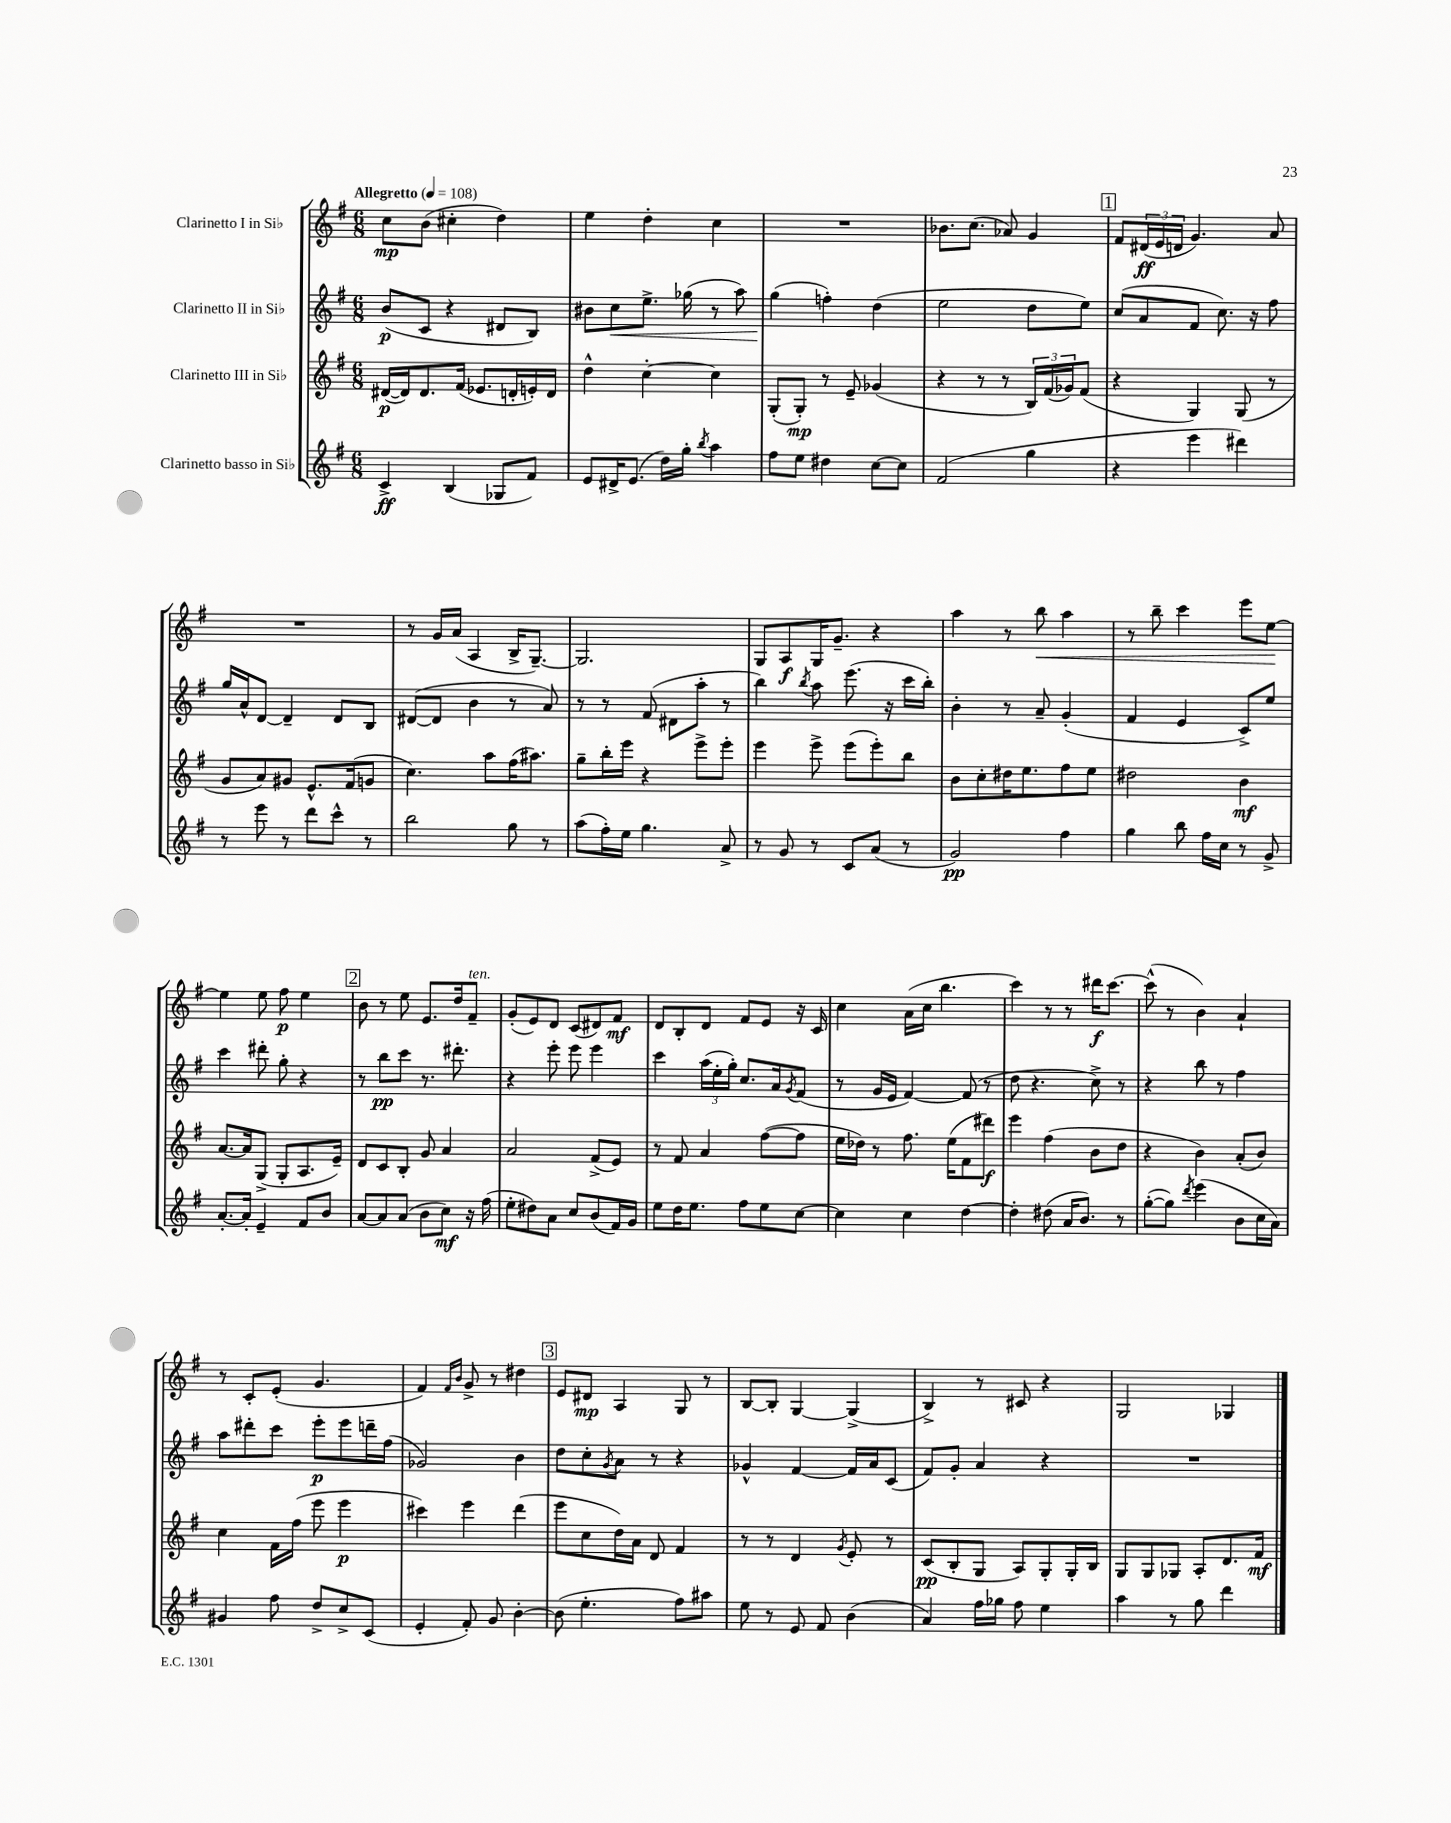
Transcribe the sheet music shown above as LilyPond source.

<<
\new StaffGroup <<
\new Staff = "s0" \with { instrumentName = "Clarinetto I in Sib" } {
    \clef treble \key g \major \numericTimeSignature \time 6/8 \tempo "Allegretto" 4 = 108
    c''8\mp b'8( cis''4-. d''4) |
    e''4 d''4-. c''4 |
    R2. |
    bes'8. c''8.( aes'8) g'4 |
    \mark \markup { \box "1" } fis'8 \tuplet 3/2 { dis'16\ff( e'16 d'16 } g'4.) a'8 |
    R2. |
    r8 g'16 a'16( a4 b16-> g8.~--) |
    g2. |
    g8 a8\f g16 g'8.-- r4 |
    a''4 r8 b''8\< a''4 |
    r8 b''8-- c'''4 e'''8 e''8~\! |
    e''4 e''8 fis''8\p e''4 |
    \mark \markup { \box "2" } b'8 r8 e''8 e'8. d''16 fis'8--^\markup { \italic "ten." } |
    g'8-.( e'8) d'8 c'8( dis'8) fis'8\mf |
    d'8 b8-. d'8 fis'8 e'8 r16 c'16 |
    c''4 a'16( c''16 b''4. |
    c'''4) r8 r8 dis'''16\f c'''8.~ |
    c'''8-^( r8 b'4) a'4-! |
    r8 c'8-. e'8-.( g'4. |
    fis'4) \grace { fis'16 b'16 } g'8-> r8 dis''4 |
    \mark \markup { \box "3" } e'8 dis'8\mp a4 g8 r8 |
    b8~ b8-. g4~ g4->( |
    b4->) r8 cis'8 r4 |
    g2 ges4 \bar "|." |
}
\new Staff = "s1" \with { instrumentName = "Clarinetto II in Sib" } {
    \clef treble \key g \major \numericTimeSignature \time 6/8
    b'8\p( c'8 r4 dis'8 b8) |
    bis'8 c''8\< e''8.-> ges''16( r8 a''8) |
    g''4\!( f''4-.) d''4( |
    e''2 d''8 e''8) |
    \mark \markup { \box "1" } c''8( a'8 fis'8 c''8.) r16 fis''8 |
    g''16 a'16-^ d'8~ d'4-- d'8 b8 |
    dis'8~( dis'8 b'4 r8 a'8) |
    r8 r8 fis'8( dis'8 a''8-. r8 |
    b''4) \acciaccatura { b''8 } a''8 e'''8.( r16 c'''16 b''16-.) |
    b'4-. r8 a'8-- g'4-.( |
    fis'4 e'4 c'8->) e''8 |
    c'''4 dis'''8-. g''8-. r4 |
    \mark \markup { \box "2" } r8 b''8\pp c'''8 r8. dis'''8.-. |
    r4 e'''8-. e'''8 e'''4 |
    c'''4 \tuplet 3/2 { a''16( e''16-. g''16-.) } c''8. a'16 \acciaccatura { g'8 } fis'8( |
    r8 g'16 e'16 fis'4~) fis'8( r8 |
    d''8 r4. c''8->) r8 |
    r4 b''8 r8 fis''4 |
    a''8 dis'''8-. c'''8 e'''8-.\p e'''8 d'''16-- fis''16( |
    ges'2) b'4 |
    \mark \markup { \box "3" } d''8 c''8-. \acciaccatura { g'8 } a'8 r8 r4 |
    ges'4-^ fis'4~ fis'16 a'16 c'8( |
    fis'8) g'8-. a'4 r4 |
    R2. \bar "|." |
}
\new Staff = "s2" \with { instrumentName = "Clarinetto III in Sib" } {
    \clef treble \key g \major \numericTimeSignature \time 6/8
    dis'16~\p( dis'16) dis'8. fis'16( ees'8. d'16-. e'16-.) d'16 |
    d''4-^ c''4~-. c''4 |
    g8-.( g8-.\mp) r8 e'8-- ges'4( |
    r4 r8 r8 \tuplet 3/2 { b16) fis'16( ges'16) } fis'8( |
    \mark \markup { \box "1" } r4 g4) g8( r8 |
    g'8 a'8) gis'8 e'8.-^ fis'16( g'8 |
    c''4.) a''8 fis''16( ais''8.) |
    g''8-- b''16-. e'''16 r4 e'''8-> e'''8-. |
    e'''4 e'''8-> e'''8( e'''8-.) b''8 |
    b'8 c''8-. dis''16 e''8. fis''8 e''8 |
    dis''2 b'4\mf |
    a'8.~ a'16 g8->( g8-. a8. e'16--) |
    \mark \markup { \box "2" } d'8 c'8 b8-. g'8 a'4 |
    a'2 fis'8->( e'8) |
    r8 fis'8 a'4 fis''8~( fis''8 |
    e''16 des''16) r8 fis''8. e''16( fis'8 dis'''8\f) |
    e'''4 fis''4( b'8 d''8 |
    r4 b'4) a'8-.( b'8) |
    c''4 fis'16 fis''16( e'''8 e'''4\p |
    cis'''4) e'''4 d'''4( |
    \mark \markup { \box "3" } e'''8 c''8 d''16) a'16 d'8 fis'4 |
    r8 r8 d'4 \acciaccatura { g'8 } e'8-. r8 |
    c'8\pp( b8-. g8 a8) g8-. g16-. b16 |
    g8 g8 ges8 a8-. d'8. fis'16\mf \bar "|." |
}
\new Staff = "s3" \with { instrumentName = "Clarinetto basso in Sib" } {
    \clef treble \key g \major \numericTimeSignature \time 6/8
    c'4->\ff b4( ges8 fis'8) |
    e'8 dis'16-> e'8.( d''16) g''16-. \acciaccatura { b''8 } a''4 |
    fis''8 e''8 dis''4 c''8~ c''8 |
    fis'2( g''4 |
    \mark \markup { \box "1" } r4 e'''4 dis'''4) |
    r8 e'''8 r8 d'''8 c'''8-^ r8 |
    b''2 g''8 r8 |
    a''8( fis''16-.) e''16 g''4. a'8-> |
    r8 g'8 r8 c'8 a'8( r8 |
    g'2\pp) fis''4 |
    g''4 b''8 fis''16 c''16 r8 g'8-> |
    a'8.~-. a'16-. e'4-- fis'8 b'8 |
    \mark \markup { \box "2" } a'8~ a'8 a'8( b'8 c''8\mf) r16 fis''16( |
    e''8-. dis''8) a'8 c''8 b'8( fis'16) g'16 |
    e''8 d''16 e''8. fis''8 e''8 c''8~ |
    c''4 c''4 d''4~ |
    d''4-. dis''8( a'16 b'8.) r8 |
    g''8~-.( g''8) \acciaccatura { d'''8 } e'''4( b'8 c''16 a'16) |
    gis'4 fis''8 d''8-> c''8-> c'8( |
    e'4-. fis'8-.) g'8 b'4~-. |
    \mark \markup { \box "3" } b'8( e''4.-. fis''8) ais''8 |
    e''8 r8 e'8 fis'8 b'4( |
    a'4) fis''16 ges''16 fis''8 e''4 |
    a''4 r8 g''8 d'''4 \bar "|." |
}
>>
>>
\layout { \context { \Score \remove "Bar_number_engraver" } }
